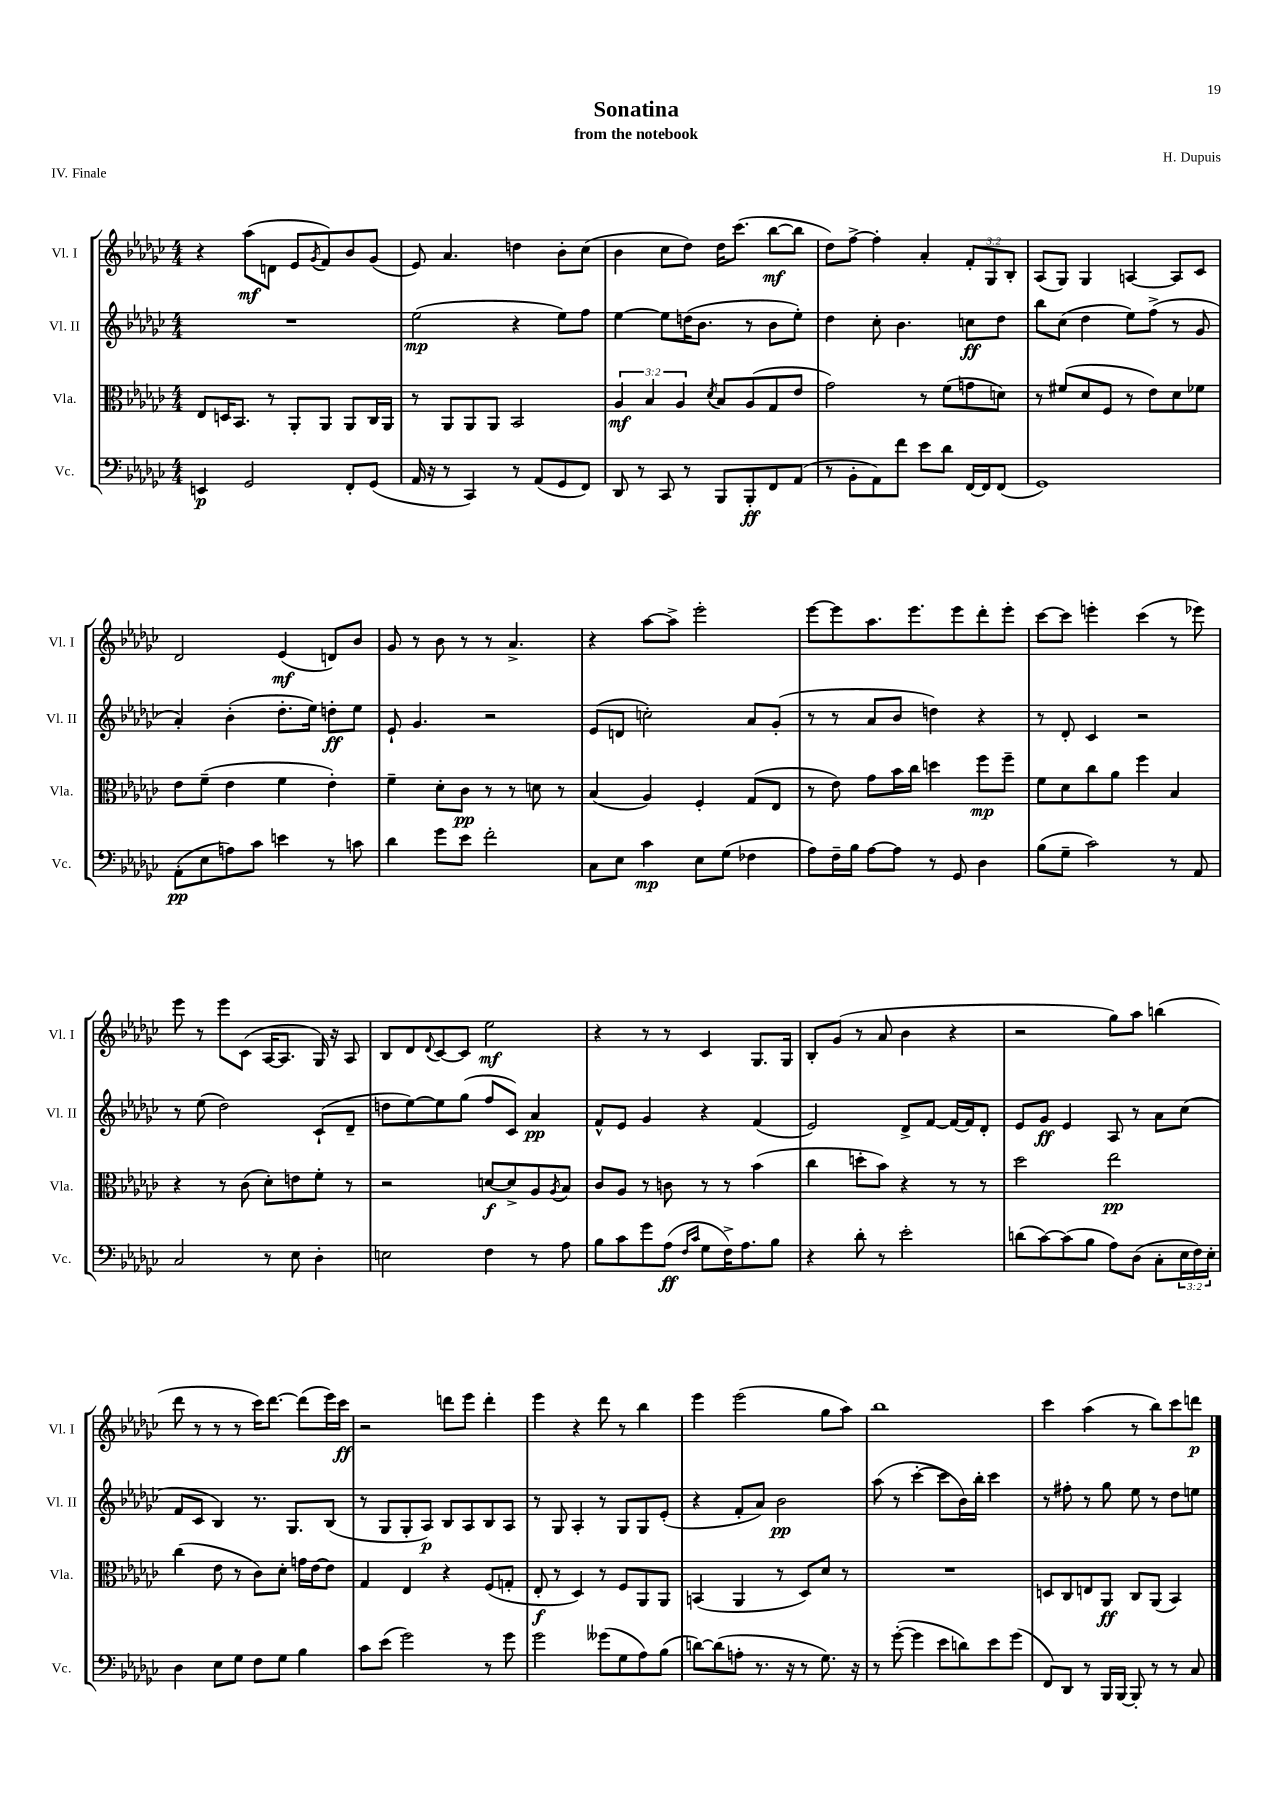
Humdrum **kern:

**kern	**kern	**kern	**kern
*staff4	*staff3	*staff2	*staff1
*clefF4	*clefC3	*clefG2	*clefG2
*k[b-e-a-d-g-c-]	*k[b-e-a-d-g-c-]	*k[b-e-a-d-g-c-]	*k[b-e-a-d-g-c-]
*M4/4	*M4/4	*M4/4	*M4/4
4EE	8E-	1r	4r
.	16D	.	.
.	8.BB-	.	.
2GG-	.	.	(8aa-
.	8r	.	8d
.	8AA-'	.	8e-
.	.	.	8qg-
.	8AA-	.	8f)
8FF'	8AA-	.	8b-
(8GG-	16C-	.	(8g-
.	16AA-	.	.
=	=	=	=
16AA-	8r	(2ee-	8e-)
16r	.	.	.
8r	8AA-	.	4.a-
4CC-)	8AA-	.	.
.	8AA-	.	.
8r	2BB-	4r	4dd
(8AA-	.	.	.
8GG-	.	8ee-)	8b-'
8FF)	.	8ff	(8cc-
=	=	=	=
8DD-	6A-	[4ee-	4b-
8r	.	.	.
.	6B-	.	.
8CC-	.	8ee-]	8cc-
.	6A-	.	.
8r	.	(16dd	8dd-)
.	.	8.b-	.
.	8qd-	.	.
8BBB-	8B-	.	16dd-
.	.	.	(8.ccc-
8BBB-'	(8A-	8r	.
8FF	8G-	8b-	[8bb-
(8AA-	8e-	8ee-')	8bb-]
=	=	=	=
8r	2g-)	4dd-	8dd-)
8BB-'	.	.	[8ff^
8AA-)	.	8cc-'	4ff']
8f	.	4.b-	.
8e-	8r	.	4a-'
8d-	(8f	.	.
[16FF	8g	8cc	12f'
16FF]	.	.	.
.	.	.	12G-
(8FF	8d)	8dd-	.
.	.	.	12B-'
=	=	=	=
1GG-)	8r	8bb-	(8A-
.	(8f#	(8cc-	8G-)
.	8d-	4dd-	4G-
.	8F	.	.
.	8r	8ee-)	[4A
.	8e-)	(8ff^	.
.	8d-	8r	8A]
.	8f-	8g-	8c-
=	=	=	=
(8AA-'	8e-	4a-')	2d-
8E-	(8f~	.	.
8A)	4e-	(4b-'	.
8c-	.	.	.
4e	4f	8.dd-'	(4e-
.	.	16ee-)	.
8r	4e-')	8dd'	8d)
8c	.	8ee-	8b-
=	=	=	=
4d-	4f~	8e-`	8g-
.	.	4.g-	8r
8g-	8d-'	.	8b-
8e-	8c-	.	8r
2f'	8r	2r	8r
.	8r	.	4.a-^
.	8d	.	.
.	8r	.	.
=	=	=	=
8C-	(4B-	(8e-	4r
8E-	.	8d	.
4c-	4A-)	2cc')	[8aa-
.	.	.	8aa-^]
8E-	4F'	.	2eee-'
(8G-	.	.	.
4F-	(8G-	8a-	.
.	8E-	(8g-'	.
=	=	=	=
8A-)	8r	8r	[8eee-
16F~	8e-)	8r	8eee-]
16B-	.	.	.
[8A-	8g-	8a-	8.aa-
8A-]	16b-	8b-	.
.	16cc-	.	8.eee-
8r	4dd	4dd)	.
8GG-	.	.	8eee-
4D-	8ff	4r	8ddd-'
.	8ff~	.	8eee-'
=	=	=	=
(8B-	8f	8r	[8ccc-
8G-~	8d-	8d-'	8ccc-]
2c-)	8cc-	4c-	4eee'
.	8a-	.	.
.	4ff	2r	(4ccc-
8r	4B-	.	8r
8AA-	.	.	8eee-)
=	=	=	=
2C-	4r	8r	8eee-
.	.	(8ee-	8r
.	8r	2dd-)	8eee-
.	(8c-	.	(8c-
8r	8d-')	.	[16A-
.	.	.	8.A-]
8E-	8e	.	.
4D-'	8f'	(8c-`	16G-)
.	.	.	16r
.	8r	8d-~	8A-
=	=	=	=
2E	2r	8dd	8B-
.	.	[8ee-)	8d-
.	.	.	8qqd-
.	.	8ee-]	[8c-
.	.	(8gg-	8c-]
4F	[8d	8ff	2ee-
.	8d^]	8c-)	.
8r	8A-	4a-	.
.	8qA-	.	.
8A-	8B-	.	.
=	=	=	=
8B-	8c-	8f^^	4r
8c-	8A-	8e-	.
8g-	8r	4g-	8r
(8A-	8c	.	8r
16qqF	.	.	.
16qqc-	.	.	.
8G-	8r	4r	4c-
16F^)	8r	.	.
8.A-	.	.	.
.	(4b-	(4f	8.G-
8B-	.	.	.
.	.	.	16G-
=	=	=	=
4r	4cc-	2e-)	8B-'
.	.	.	(8g-
8d-'	8dd'	.	8r
8r	8b-)	.	8a-
2e-'	4r	8d-^	4b-
.	.	[8f	.
.	8r	16f_	4r
.	.	16f]	.
.	8r	8d-'	.
=	=	=	=
(8d	2dd-	8e-	2r
[8c-)	.	8g-	.
(8c-]	.	4e-	.
8B-	.	.	.
8A-)	2ee-	8A-	8gg-)
(8D-	.	8r	8aa-
8C-'	.	8a-	(4bb
24E-	.	(8cc-	.
24F)	.	.	.
24E-'	.	.	.
=	=	=	=
4D-	(4cc-	8f	8ddd-
.	.	8c-	8r
8E-	8e-	4B-)	8r
8G-	8r	.	8r
8F	8c-)	8.r	16ccc-)
.	.	.	[8.ddd-
8G-	8d-'	.	.
.	.	8.G-	.
4B-	16g	.	(8ddd-]
.	[16e-	.	.
.	8e-]	(8B-	16eee-)
.	.	.	16ccc-
=	=	=	=
8c-	4G-	8r	2r
(8e-	.	8G-	.
2g-)	4E-	8G-'	.
.	.	8A-)	.
.	4r	8B-	8ddd
.	.	8A-	8eee-
8r	(8F	8B-	4ddd'
8g-	8G'	8A-	.
=	=	=	=
2g-	8E-'	8r	4eee-
.	8r	8G-	.
.	4D-)	4A-'	4r
(8g--	8r	8r	8ddd-
8G-	8F	8G-	8r
8A-)	8AA-	8G-	4bb-
(8B-	8AA-	(8e-'	.
=	=	=	=
[8d)	(4BB	4r	4eee-
(8d]	.	.	.
8A'	4AA-	8f'	(2eee-
8.r	.	8a-)	.
.	8r	2b-	.
16r	.	.	.
8r	8D-)	.	.
8.G-)	8d-	.	8gg-
.	8r	.	8aa-)
16r	.	.	.
=	=	=	=
8r	1r	(8aa-	1bb-
([8g-'	.	8r	.
4g-]	.	[4ccc-'	.
8e-	.	8ccc-]	.
8d)	.	16b-)	.
.	.	16bb-'	.
8e-	.	4ccc-	.
(8g-	.	.	.
=	=	=	=
8FF)	8D	8r	4ccc-
8DD-	8C-	8ff#'	.
8r	8E	8r	(4aa-
16BBB-	8AA-	8gg-	.
[16BBB-	.	.	.
8BBB-']	8C-	8ee-	8r
8r	(8AA-	8r	8bb-)
8r	4BB-)	8dd-	8ccc-
8C-	.	8ee	8ddd
==	==	==	==
*-	*-	*-	*-
